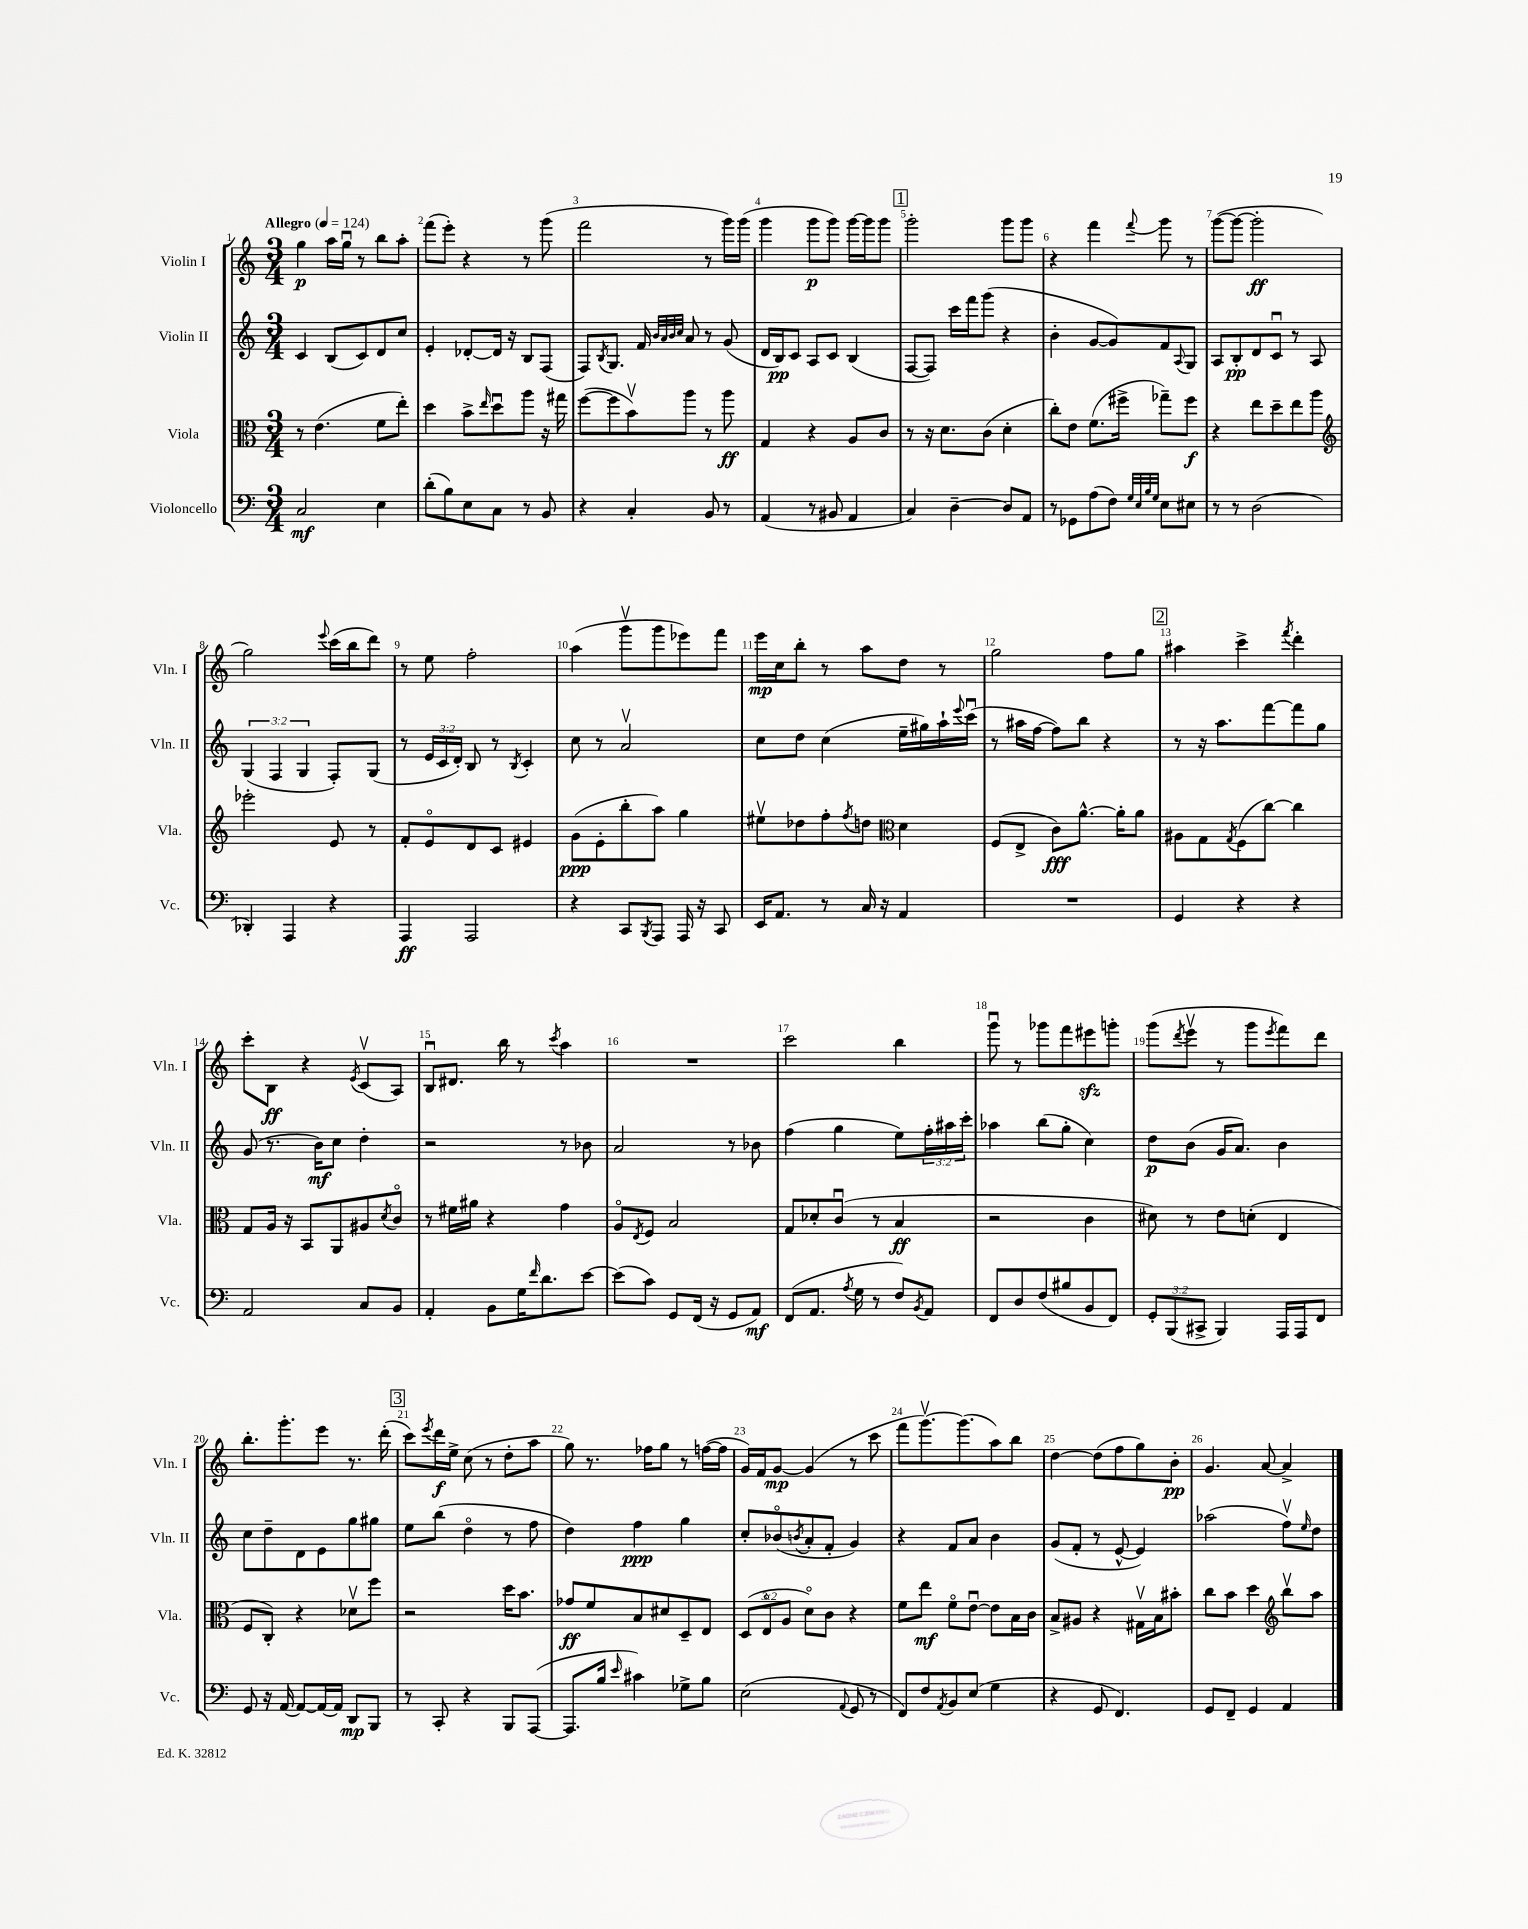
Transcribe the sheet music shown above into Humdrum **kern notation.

**kern	**kern	**kern	**kern
*staff4	*staff3	*staff2	*staff1
*clefF4	*clefC3	*clefG2	*clefG2
*k[]	*k[]	*k[]	*k[]
*M3/4	*M3/4	*M3/4	*M3/4
*MM124	*MM124	*MM124	*MM124
2C	8r	4c	4gg
.	(4.e	.	.
.	.	(8B	16aa
.	.	.	16ggu
.	.	8c)	8r
4E	8f	8d	8bb
.	8ee')	8cc	8aa'
=	=	=	=
(8d'	4dd	4e'	(8fff
8B)	.	.	8eee')
8E	8b^	[8d-'	4r
.	16qqee	.	.
8C	8ddu	16d-]	.
.	.	16r	.
8r	8aa	8B	8r
8BB	16r	(8F	(8ggg
.	16gg#	.	.
=	=	=	=
4r	([8ff	8F)	2fff
.	.	8qB	.
.	8ff]	8.G	.
4C'	8bv)	.	.
.	.	16f	.
.	.	32qqb	.
.	.	32qqa	.
.	.	32qqb	.
.	.	32qqcc	.
.	8aa	8a	.
8BB	8r	8r	8r
8r	8aa	(8g	16ggg)
.	.	.	(16ggg
=	=	=	=
(4AA	4G	16d	4ggg
.	.	16B)	.
.	.	8c	.
8r	4r	8A	8ggg
8BB#	.	8c	8ggg)
4AA	8A	(4B	[16ggg
.	.	.	16ggg]
.	8c	.	8ggg
=	=	=	=
4C)	8r	[8F	2ggg'
.	16r	8F])	.
.	8.d	.	.
[4D~	.	16ccc	.
.	.	16fff	.
.	(8c	(8ggg	.
8D]	4d'	4r	8ggg
8AA	.	.	8ggg
=	=	=	=
8r	8cc')	4b'	4r
8GG-	8e	.	.
(8A	(8.f	[8g	4fff
8F)	.	8g])	.
.	16ff#^	.	.
32qqG	.	.	.
32qqE	.	.	.
32qqB	.	.	.
32qqG	.	.	8qqfff
8E	8gg-~)	8f	8ggg
.	.	8qqA	.
8E#	8ff#	8G	8r
=	=	=	=
8r	4r	8A	([8ggg
8r	.	8B'	8ggg_
(2D	8ee	8d	2ggg']
.	8dd~	8cu	.
.	8ee	8r	.
.	8aa	8A	.
=	=	=	=
*	*clefG2	*	*
4DD-')	2eee-'	(6G	2gg)
.	.	6F	.
4AAA	.	.	.
.	.	6G	.
.	.	.	8qqeee
4r	8e	8F')	(16ccc
.	.	.	16bb
.	8r	(8G	8ddd)
=	=	=	=
4AAA	8f'	8r	8r
.	8eo	24e	8ee
.	.	24c	.
.	.	24d')	.
2AAA	8d	8B	2ff'
.	8c	8r	.
.	.	8qB	.
.	4e#	4c'	.
=	=	=	=
4r	(8g	8cc	(4aa
.	8e'	8r	.
8CC	8bb'	2av	8gggv
8qBBB	.	.	.
8AAA	8aa)	.	8ggg
16AAA	4gg	.	8eee-)
16r	.	.	.
8CC	.	.	8fff
=	=	=	=
16EE	8ee#v	8cc	16eee
8.AA	.	.	16cc
.	8dd-	8dd	8bb'
8r	8ff'	(4cc	8r
.	8qff	.	.
16C	8dd	.	8aa
16r	.	.	.
*	*clefC3	*	*
4AA	4d	16ee~	8dd
.	.	16gg#)	.
.	.	16aa`	8r
.	.	8qqeee	.
.	.	(16cccu	.
=	=	=	=
2.r	(8F	8r	2gg
.	8E^	16aa#	.
.	.	[16ff	.
.	8c)	8ff])	.
.	[8.a^^	8bb	.
.	.	4r	8ff
.	16a']	.	.
.	8a	.	8gg
=	=	=	=
4GG	8A#	8r	4aa#
.	8G	16r	.
.	.	8.aa	.
.	8qG	.	.
4r	(8F	.	4ccc^
.	[8cc)	[8fff	.
.	.	.	8qfff
4r	4cc]	8fff]	4ddd'
.	.	8gg	.
=	=	=	=
2AA	8G	(8g	8ccc'
.	16A	8.r	8B
.	16r	.	.
.	8BB	.	4r
.	.	16b)	.
.	8AA	8cc	.
.	.	.	8qe
8C	8A#	4dd'	(8cv
.	8qd	.	.
8BB	8co	.	8A)
=	=	=	=
4AA'	8r	2r	8Bu
.	16f#	.	8.d#
.	16a#	.	.
8BB	4r	.	.
.	.	.	16bb
16G	.	.	8r
16qqf	.	.	.
8.d	.	.	.
.	.	.	8qccc
.	4g	8r	4aa
[8e	.	8b-	.
=	=	=	=
(8e]	8Ao	2a	2.r
.	8qE	.	.
8c)	8F	.	.
8GG	2B	.	.
(16FF	.	.	.
16r	.	.	.
8GG	.	8r	.
8AA)	.	8b-	.
=	=	=	=
(8FF	8G	(4ff	2ccc
8.AA	8d-'	.	.
.	(8cu	4gg	.
8qA	.	.	.
16G	.	.	.
8r	8r	.	.
8F)	4B	8ee)	4bb
8qBB	.	.	.
8AA	.	24ff'	.
.	.	24aa#	.
.	.	24ccc'	.
=	=	=	=
8FF	2r	4aa-	8gggu
8D	.	.	8r
(8F	.	(8bb	8ggg-
8B#	.	8gg'	8fff
8BB	4c	4cc)	8eee#
8FF)	.	.	8ggg'
=	=	=	=
12GG'	8d#)	8dd	(8ggg
(12BBB	.	.	.
.	.	.	8qddd
.	8r	(8b	8eeev
12CC#^	.	.	.
4BBB)	8e	16g	8r
.	.	8.a)	.
.	(8d'	.	8ggg
.	.	.	8qeee
16AAA	4E	4b	8fff)
16AAA	.	.	.
8FF	.	.	8ddd
=	=	=	=
8GG	8F	8cc	8.bb'
16r	8C')	8dd~	.
[16AA	.	.	8.ggg'
8AA_	4r	8d	.
16AA_	.	8e	8eee
16AA]	.	.	.
8DD	8d-v	8gg	8.r
8BBB	8ff	8gg#	.
.	.	.	(16ddd'
=	=	=	=
8r	2r	8ee	8ccc)
.	.	.	8qeee
8CC'	.	(8bb	16ddd
.	.	.	16ee^
4r	.	4ddo	(8cc
.	.	.	8r
8BBB	16dd	8r	8dd'
.	8.b	.	.
([8AAA	.	8ff	8aa
=	=	=	=
8.AAA]	8g-	4dd)	8gg)
.	8f	.	8.r
16B	.	.	.
16qqe	.	.	.
4c#)	8B	4ff	.
.	.	.	16ff-
.	8d#	.	8gg
8G-^	8D~	4gg	8r
8B	8E	.	([16ff
.	.	.	16ff]
=	=	=	=
(2E	(12D	8cc'	16g)
.	.	.	16f
.	12Eo	.	.
.	.	(8b-o	[8g
.	12A	.	.
.	.	8qb	.
.	8do)	8a'	(4g]
.	8c	8f'	.
8qqAA	.	.	.
8GG	4r	4g)	8r
8r	.	.	8ccc
=	=	=	=
8FF)	8f	4r	8fff
8F	8ee	.	[8.gggv)
8qAA	.	.	.
8BB	8fo	8f	.
.	.	.	(8.ggg]
(8E	[8eu	8a	.
4G	8e]	4b	8aa)
.	16B	.	8bb
.	16c	.	.
=	=	=	=
4r	8B^	(8g	[4dd
.	8A#	8f'	.
8GG	4r	8r	(8dd]
4.FF)	.	[8e^^	8ff
.	16G#v	4e])	8gg)
.	16B	.	.
.	8b#'	.	8b'
=	=	=	=
8GG	8cc	(2aa-	4.g
8FF~	8b	.	.
4GG	4dd	.	.
.	.	.	[8a
*	*clefG2	*	*
4AA	8bbv	8ffv)	4a^]
.	.	16qqee	.
.	8aa	8dd	.
==	==	==	==
*-	*-	*-	*-
